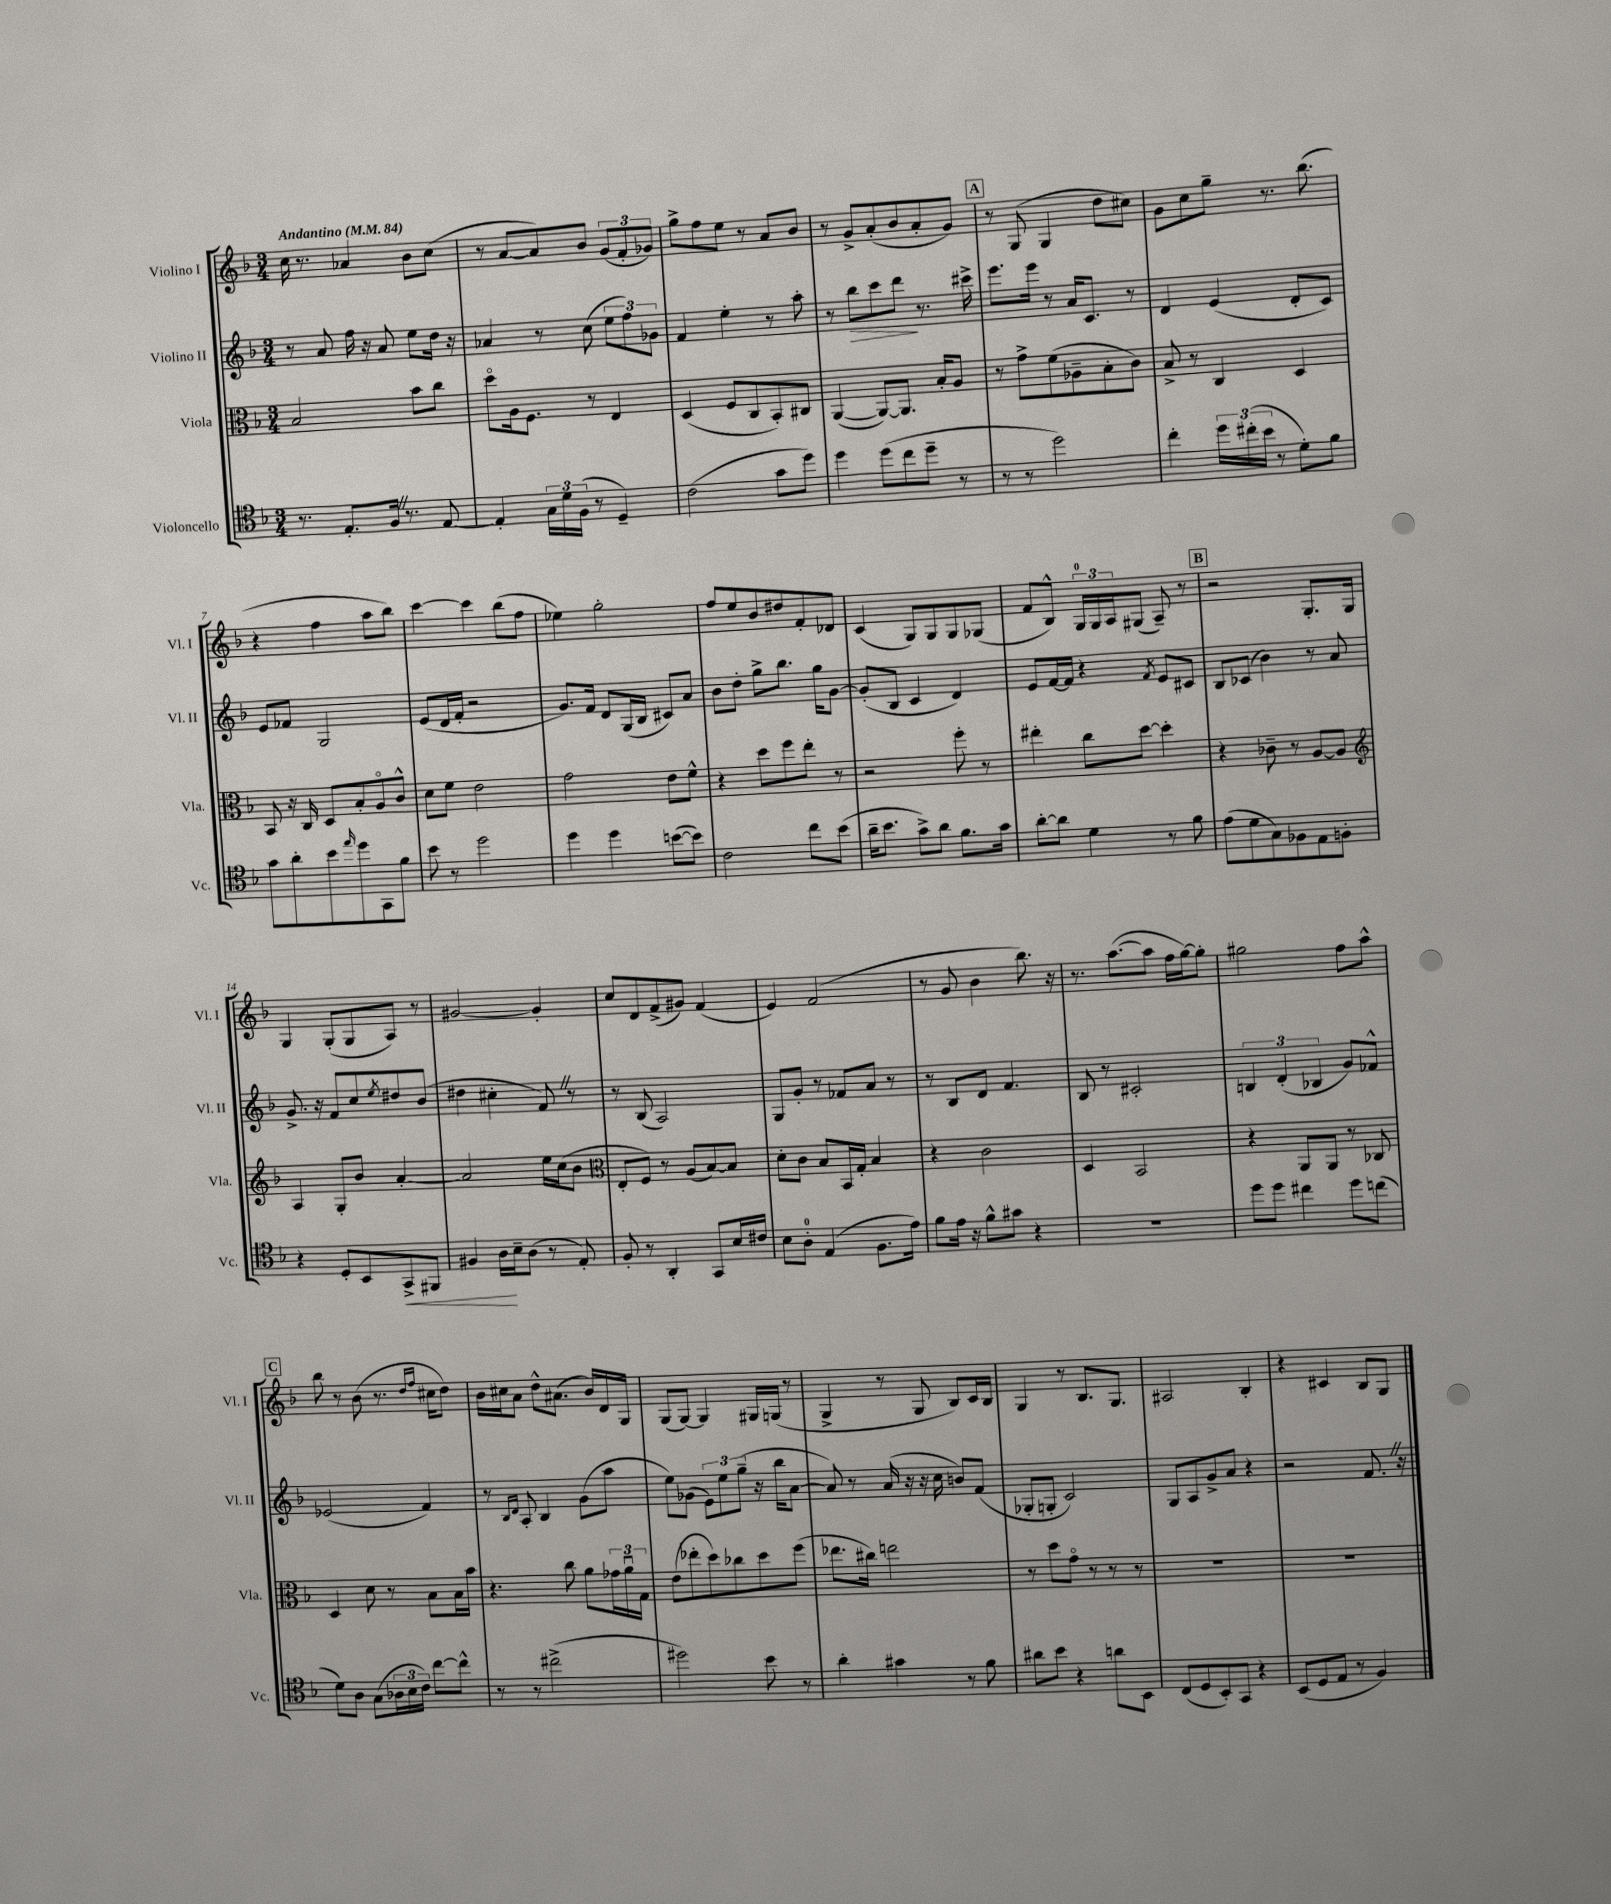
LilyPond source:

<<
\new StaffGroup <<
\new Staff = "s0" \with { instrumentName = "Violino I" shortInstrumentName = "Vl. I" } {
    \clef treble \key f \major \numericTimeSignature \time 3/4 \tempo "Andantino" 4 = 84
    c''16 r8. aes'4 bes'8 c''8( |
    r8 a'8~ a'8) bes'8 \tuplet 3/2 { g'8( f'8-. ges'8) } |
    g''8-> f''8 e''8 r8 a'8 bes'8 |
    r8 g'8-> a'8-.( bes'8 a'8-. g'8) |
    \mark \markup { \box "A" } r8 g8( g4 d''8 cis''8) |
    g'8 c''8 g''8-- r8. bes''8.( |
    r4 f''4 a''8 bes''8) |
    c'''4~ c'''4 bes''8( f''8 |
    ees''4) g''2-. |
    f''8 e''8 bes'8 dis''8 f'8-. des'8 |
    c'4( g8) g8 g8 ges8( |
    f'8 bes8-^) \tuplet 3/2 { g16-0 g16 a16 } gis8( a8--) r8 |
    \mark \markup { \box "B" } r2 g8.-. g16 |
    g4 g8-.( g8 a8) r8 |
    gis'2~ gis'4-. |
    c''8 d'8 f'8->( gis'8) f'4( |
    e'4) f'2( |
    r8 g'8 bes'4 bes''8.) r16 |
    r8. a''8.~( a''8 f''16 g''16~) g''8-. |
    gis''2 f''8 a''8-^ |
    \mark \markup { \box "C" } bes''8 r8 bes'8( r8. \grace { d''16 f''16 } cis''16 d''8) |
    bes'16 cis''16 a'8 d''8-^ ais'8.( bes'16) d'16 g16 |
    g8( g8~) g4 gis16 g16( r8 |
    g4-> r8 g8 bes8) c'16 bes16 |
    g4 r8 bes8. g8. |
    ais2 bes4-. |
    r4 cis'4 bes8 g8 \bar "|." |
}
\new Staff = "s1" \with { instrumentName = "Violino II" shortInstrumentName = "Vl. II" } {
    \clef treble \key f \major \numericTimeSignature \time 3/4
    r8 a'8 f''16 r16 a'8 e''8 d''16 r16 |
    aes'4 r8 c''8( \tuplet 3/2 { e''8 f''8) ges'8 } |
    f'4 e''4-. r8 a''8-. |
    r8 bes''8\> c'''8 d'''8\! r8. cis'''16-> |
    \mark \markup { \box "A" } e'''8. e'''16 r8 a'16 c'8. r8 |
    d'4 e'4( d'8-. c'8) |
    e'8 fes'8 g2 |
    e'8( d'16 f'16-. r2 |
    g'8.) f'16 d'8 g16( bes16 cis'8) a'8 |
    bes'8 d''8-. g''8-> bes''8. g''16 g'8~ |
    g'8-.( bes8 c'4 d'4) |
    e'8 f'16~ f'16 r4 \acciaccatura { f'8 } e'8 cis'8 |
    \mark \markup { \box "B" } bes8 ces'8( bes'4) r8 a'8 |
    g'8.-> r16 f'8 c''8 \acciaccatura { e''8 } dis''8 bes'8( |
    dis''4 cis''4-. f'8) \once \override BreathingSign.text = \markup { \musicglyph "scripts.caesura.straight" } \breathe r8 |
    r8 bes8( a2) |
    g8 g'8-. r8 fes'8 a'8 r8 |
    r8 bes8 d'8 f'4. |
    bes8 r8 cis'2-. |
    \tuplet 3/2 { b4 d'4-.( bes4 } g'8) fes'8-^ |
    \mark \markup { \box "C" } ees'2( f'4) |
    r8 \grace { bes16 d'16 } a8-. bes4 g'8( a''8 |
    e''8) ges'8( \tuplet 3/2 { e'8) e''8 g''8--( } r16 bes''16 a'8~ |
    a'8) r8 a'16( r16 r16 c''16 b'8) f'8( |
    ges8-. g8-. c'2) |
    g8 a8 g'8-> a'8 r4 |
    r2 f'8. \once \override BreathingSign.text = \markup { \musicglyph "scripts.caesura.straight" } \breathe r16 \bar "|." |
}
\new Staff = "s2" \with { instrumentName = "Viola" shortInstrumentName = "Vla." } {
    \clef alto \key f \major \numericTimeSignature \time 3/4
    bes2 bes'8 c''8 |
    d''8\flageolet a16 f8. r8 e4 |
    d4( f8 c8 bes,8-.) cis8 |
    a,4~( a,8~) a,8. bes16-. a8 |
    \mark \markup { \box "A" } r8 g'8-> f'8( aes8-- bes8-. c'8) |
    bes8-> r8 c4 d4 |
    bes,8 r16 c16 d8 bes8-. a8\flageolet c'8-^ |
    d'8 f'8 e'2 |
    g'2 e'8 f'8-^ |
    r4 d''8 f''8 e''8-. r8 |
    r2 f''8-. r8 |
    eis''4-. c''8 d''8~ d''4-. |
    \mark \markup { \box "B" } r4 ces'8-- r8 a8~ a8 |
    \clef treble a4 g8-. bes'8 a'4~-. |
    a'2 e''16 c''16( bes'8 |
    \clef alto e8-. f8) r8 a8( bes8~) bes8 |
    d'8-. c'8 bes8 bes,16 g16-. bes4 |
    r4 c'2 |
    d4 bes,2 |
    r4 a,8 a,8 r8 ces8 |
    \mark \markup { \box "C" } d4 d'8 r8 bes8 bes16 bes'16 |
    r4. c''8 a'8 \tuplet 3/2 { ges'16 a'16\downbow g16 } |
    e'8( ees''8-. d''8) ces''8 d''8 f''8( |
    ees''8. cis''16) e''2 |
    r8 d''8 g'8\flageolet r8 r8 r8 |
    R2. |
    R2. \bar "|." |
}
\new Staff = "s3" \with { instrumentName = "Violoncello" shortInstrumentName = "Vc." } {
    \clef tenor \key f \major \numericTimeSignature \time 3/4
    r8. e8.-. f16 \once \override BreathingSign.text = \markup { \musicglyph "scripts.caesura.straight" } \breathe r8. e8~ |
    e4-. \tuplet 3/2 { g16 d'16 f16( } r8 d4--) |
    c'2( g'8 d''8) |
    d''4 d''8( c''8 d''8-- r8 |
    \mark \markup { \box "A" } r8 r8 d''2) |
    c''4-. \tuplet 3/2 { d''16 cis''16-.( bes'16 } r8 d'8-.) f'8 |
    g'8 a'8-. bes'8 \grace { e''16 } d''8 g,8 f'8 |
    bes'8 r8 d''2 |
    d''4 d''4 b'8~( b'8) |
    c'2 c''8 bes'8( |
    a'16-- bes'8. g'8->) a'8 f'8. g'16 |
    a'8~-. a'8 d'4 r8 f'8 |
    \mark \markup { \box "B" } e'8( d'8 g8) fes8 e8 f8-. |
    r4 d8-. bes,8 g,8->\< fis,8 |
    fis4 a16\! bes16-- a8( r8 e8-.) |
    f8-. r8 a,4-. g,8 bes16 cis'16 |
    bes8 a8-0-. e4( f8. e'16) |
    f'8 e'16 r16 f'8-^ gis'8 r4 |
    R2. |
    d''8 d''8 cis''4 d''8 c''8( |
    \mark \markup { \box "C" } d'8) a8 g8( \tuplet 3/2 { aes16 bes16 c'16) } c''8~ c''8-^ |
    r8 r8 cis''2->( |
    dis''2) bes'8 r8 |
    a'4-. gis'4 r8 f'8 |
    ais'8 bes'8 r4 a'8 bes,8 |
    c8( d8 bes,8-.) g,8 r4 |
    bes,8( d8 e8 r8 f4) \bar "|." |
}
>>
>>
